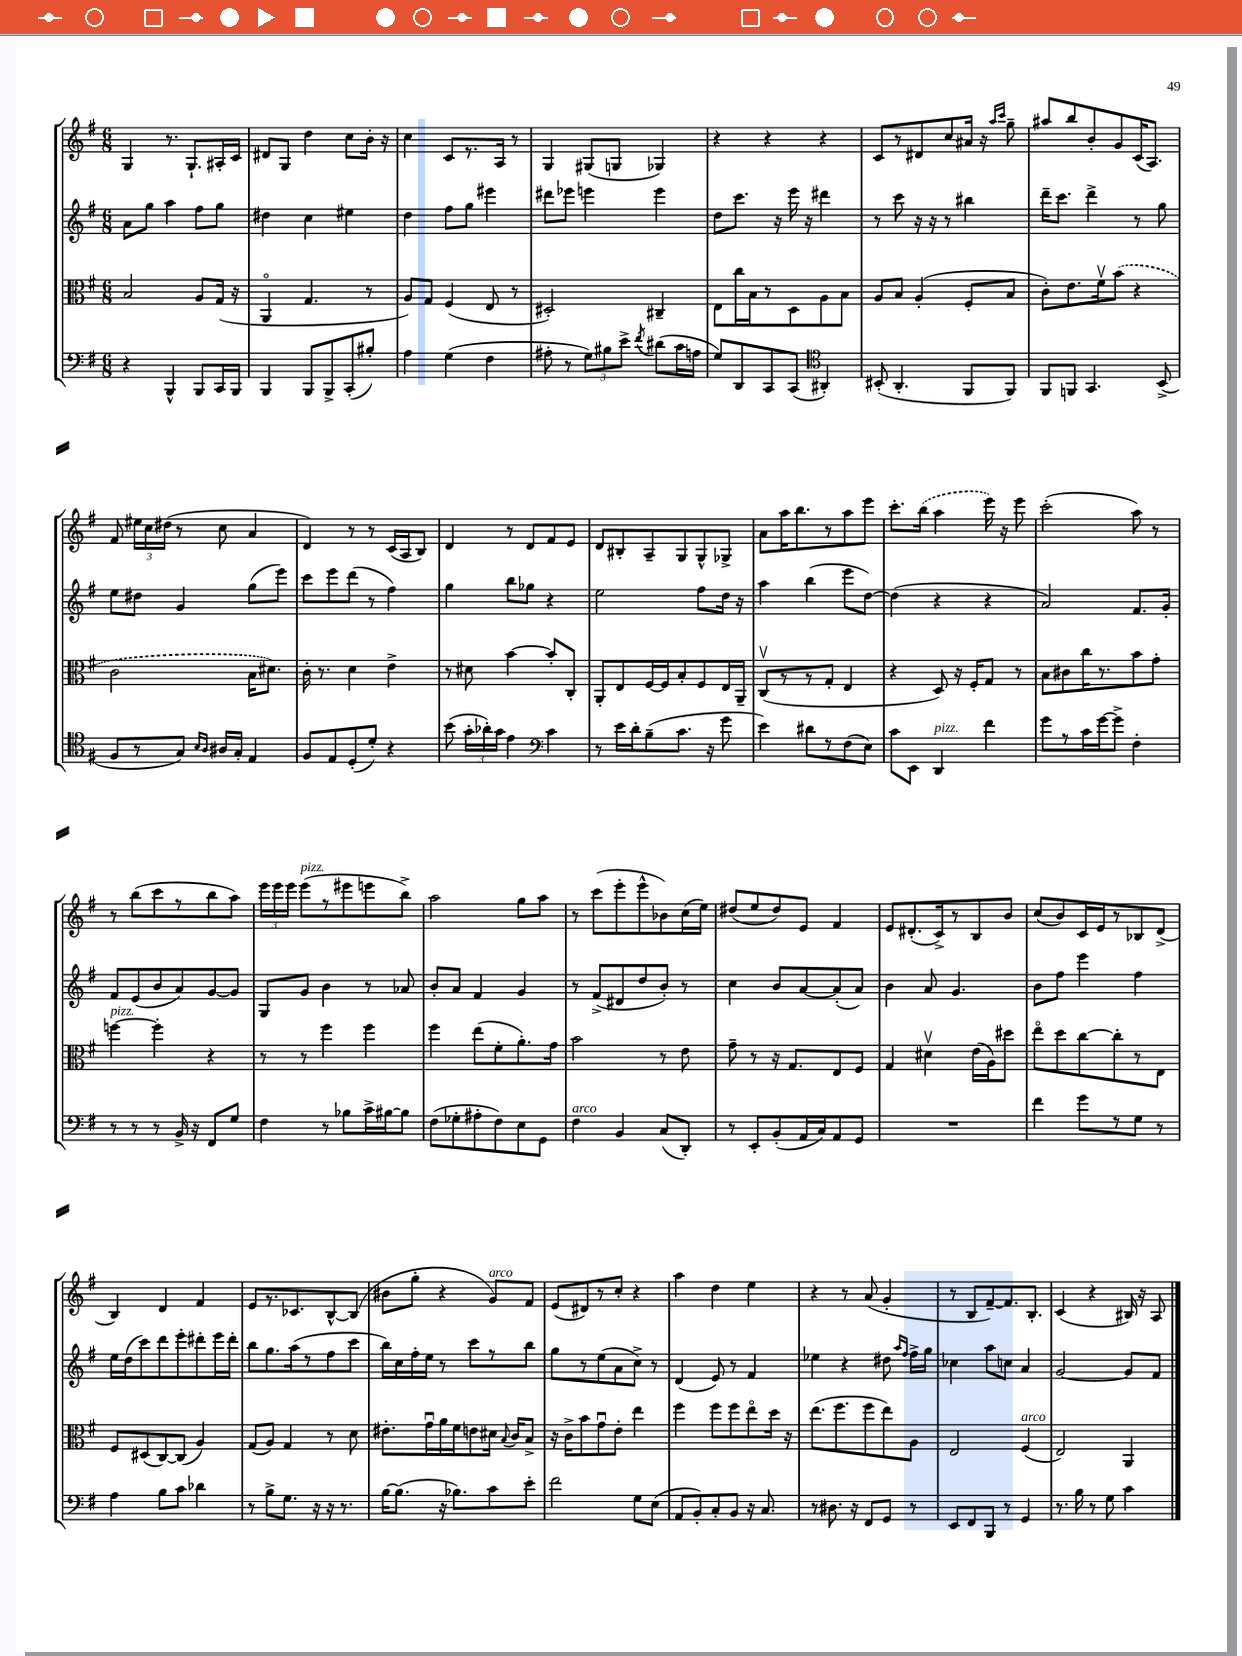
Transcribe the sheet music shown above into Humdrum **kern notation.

**kern	**kern	**kern	**kern
*staff4	*staff3	*staff2	*staff1
*clefF4	*clefC3	*clefG2	*clefG2
*k[f#]	*k[f#]	*k[f#]	*k[f#]
*M6/8	*M6/8	*M6/8	*M6/8
4r	2B	8a	4G
.	.	8gg	.
4BBB^^	.	4aa	8.r
.	.	.	8.G`
8BBB	8A	8ff#	.
16CC	(16G	8gg	16A#'
16BBB	16r	.	16c
=	=	=	=
4BBB	4AAo	4dd#	8d#
.	.	.	8G
8BBB	4.G	4cc	4dd
8BBB^	.	.	.
(8CC'	.	4ee#	8cc
8B#')	8r	.	16b'
.	.	.	16r
=	=	=	=
4A	8A)	4dd	4cc
.	8G	.	.
(4G	(4F#	8ff#	8c
.	.	8gg	8.r
4F#	8E	4eee#	.
.	.	.	16A
.	8r	.	8r
=	=	=	=
8A#'	2D#')	8ddd#	4G
8r	.	8eee-	.
12G)	.	4eee	(8G#
12B#	.	.	.
.	.	.	8G
12e^	.	.	.
8qf#	.	.	.
(8d#	4C#~	4eee	4G-)
16c	.	.	.
16A	.	.	.
=	=	=	=
8G)	8E	8dd	4r
8DD	16cc	8.ccc	.
.	16B	.	.
8CC	8r	.	4r
.	.	16r	.
(8CC	8D	16eee	.
.	.	16r	.
*clefC4	*	*	*
4AA#')	8A	4ddd#	4r
.	8B	.	.
=	=	=	=
(8BB#'	8A	8r	8c
4.AA'	8B	8ccc	8r
.	(4A'	16r	8d#
.	.	16r	.
.	.	8r	8cc
8FF#	8F#'	4bb#	16a#
.	.	.	16r
.	.	.	16qqaa
.	.	.	16qqccc
8FF#)	8B	.	8gg~
=	=	=	=
8FF#	8c')	16ddd~	8aa#
.	.	8.ccc	.
8FF	8.e	.	8bb
4.GG	.	4ddd^	8b'
.	16f#v	.	.
.	(8b	.	8g
.	4r	8r	(16c
.	.	.	8.A)
(8BB^	.	8gg	.
=	=	=	=
8F#	2c	8ee	8f#
8r	.	8dd#	24ee#
.	.	.	24cc
.	.	.	(24dd#
8G)	.	4g	8r
16qqB	.	.	.
16qqA	.	.	.
16A#	.	.	8cc
16G'	.	.	.
4E	16B	(8gg	4a
.	8.d#)	.	.
.	.	8eee)	.
=	=	=	=
8F#	16c'	8ccc	4d)
.	8.r	.	.
8E	.	8eee	.
(8D'	4d	(8ddd	8r
8d')	.	8r	8r
4r	4e^	4ff#)	(16c
.	.	.	16A
.	.	.	8B)
=	=	=	=
(8b	8r	4gg	4d
24g'	8d#	.	.
24a-')	.	.	.
24g	.	.	.
4e	[4b	8bb	8r
.	.	8gg-	8d
*clefF4	*	*	*
4c	8b']	4r	8f#
.	8C'	.	8e
=	=	=	=
8r	8AA'	2ee	8d
16e	8E	.	8B#'
16d'	.	.	.
(8B~	[16F#	.	8A~
.	16F#]	.	.
8.c	8B'	.	8G
.	8F#	8ff#	8G^^
16r	.	.	.
8g	16E	16dd	8G-^
.	16AA~	16r	.
=	=	=	=
4e)	(8Cv	4aa	8a
.	8r	.	16aa
.	.	.	8.bb
8d#	8r	(4bb	.
8r	8G'	.	8r
(8F#	4E	8eee	8aa
8E)	.	[8dd)	8eee
=	=	=	=
8c	4r	(4dd]	8.ccc'
8EE	.	.	.
.	.	.	(16bb
4DD	8D)	4r	4aa
.	16r	.	.
.	16F#'	.	.
4f#	8G	4r	16eee)
.	.	.	16r
.	8r	.	8eee
=	=	=	=
8g	8B	2a)	(2ccc'
8r	8c#	.	.
16c	16cc	.	.
[16g	8.r	.	.
8g^]	.	.	.
4F#'	8b	8.f#	8aa)
.	8g'	.	8r
.	.	16g'	.
=	=	=	=
8r	[4ff	8f#	8r
8r	.	(8e	(8bb
8r	4ff']	8b	8ccc
16BB^	.	8a)	8r
16r	.	.	.
8FF#	4r	[8g	8bb
8G	.	8g]	8aa)
=	=	=	=
4F#	8r	8G	24eee
.	.	.	24eee
.	.	.	24eee
.	8r	8g	(8eee
8r	4ff#	4b	8r
8B-	.	.	8eee#
16c^	4ff#	8r	8eee
[16B#	.	.	.
8B#]	.	8a-	8bb^)
=	=	=	=
(8F#	4ff#	8b'	2aa
8G-'	.	8a	.
8A#'	(8ee	4f#	.
8F#)	8f#'	.	.
8E	8.a')	4g	8gg
8GG	.	.	8aa
.	16g	.	.
=	=	=	=
4F#	2b	8r	8r
.	.	(8f#^	(8ccc
4BB	.	8d#	8eee'
.	.	8dd	8eee^^
(8C	8r	8b')	8b-)
8DD')	8e	8r	(16cc
.	.	.	16ee)
=	=	=	=
8r	8g~	4cc	(8dd#
8EE'	8r	.	8ee
(8BB'	16r	8b	8dd#)
.	8.G	.	.
16AA	.	[8a	8e
16C)	.	.	.
8AA	8E	(8a']	4f#
8GG	8F#	8a)	.
=	=	=	=
2.r	4G	4b	8e
.	.	.	(8.d#'
.	4d#v	8a	.
.	.	.	16c^)
.	.	4.g	8r
.	(16e	.	8B
.	16A)	.	.
.	8dd#	.	8b
=	=	=	=
4f#	8eeo	8b	(8cc
.	8dd	8ff#	8b)
8g	[8cc	4eee	16c
.	.	.	16e
8r	8cc']	.	8r
8G	8r	4ff#	8B-
8r	8E	.	(8d^
=	=	=	=
4A	8F#	16ee	4B)
.	.	(16dd	.
.	(8D#	8ccc)	.
8B	[8C)	8ddd	4d
8c	(8C]	8eee'	.
4d-	4A)	8ddd#'	4f#
.	.	16eee	.
.	.	16ddd#'	.
=	=	=	=
8r	(8G	8bb	8e
8B^	8A)	8.gg	8.r
8.G	4G	.	.
.	.	(16aa	8.c-
.	.	8r	.
16r	.	.	.
16r	8r	8ff#	[8B^^
8.r	.	.	.
.	8d	8ccc	(8B]
=	=	=	=
[16B	8.e#'	16bb)	8b#
(8.B]	.	16cc	.
.	.	16ff#'	8gg'
.	16gu	16ee	.
16r	16a	8r	4r
8.B-)	16f#	.	.
.	8e	8ccc	.
8c	16d#	8r	8g)
.	8qqB	.	.
.	16c	.	.
8e'	8B^	8bb	8f#
=	=	=	=
2f#	16r	8gg	(8e
.	16c^	.	.
.	8b	8r	8d#)
.	8gu	(8ee	8r
.	8e'	8a	8cc'
8G	4ee	8cc^)	4r
(8E	.	8r	.
=	=	=	=
8AA	4ff#	(4d	4aa
8BB')	.	.	.
8C'	8ff#	8e)	4dd
8BB	8ff#	8r	.
16r	8eeo	4f#	4ee
8.C	.	.	.
.	16dd	.	.
.	16r	.	.
=	=	=	=
8r	(8.ee	4ee-	4r
8.D#	.	.	.
.	8.ff#	.	.
.	.	4r	8r
16r	.	.	.
8FF#	8ff#	.	(8a
8GG	8ee)	8dd#	4g'
.	.	16qqaa	.
.	.	16qqff#	.
8r	8A	16ff#^	.
.	.	16gg	.
=	=	=	=
8EE	2E	4cc-	8r
8FF#	.	.	8B
8BBB	.	8aa	[8f#~)
8r	.	8cc	8.f#]
4GG	(4F#	4a	.
.	.	.	8.B'
=	=	=	=
8.r	2E)	[2g	(4c
16B	.	.	.
8r	.	.	4r
8G	.	.	.
4c	4AA	8g]	16B#)
.	.	.	16r
.	.	8f#	8A
==	==	==	==
*-	*-	*-	*-
